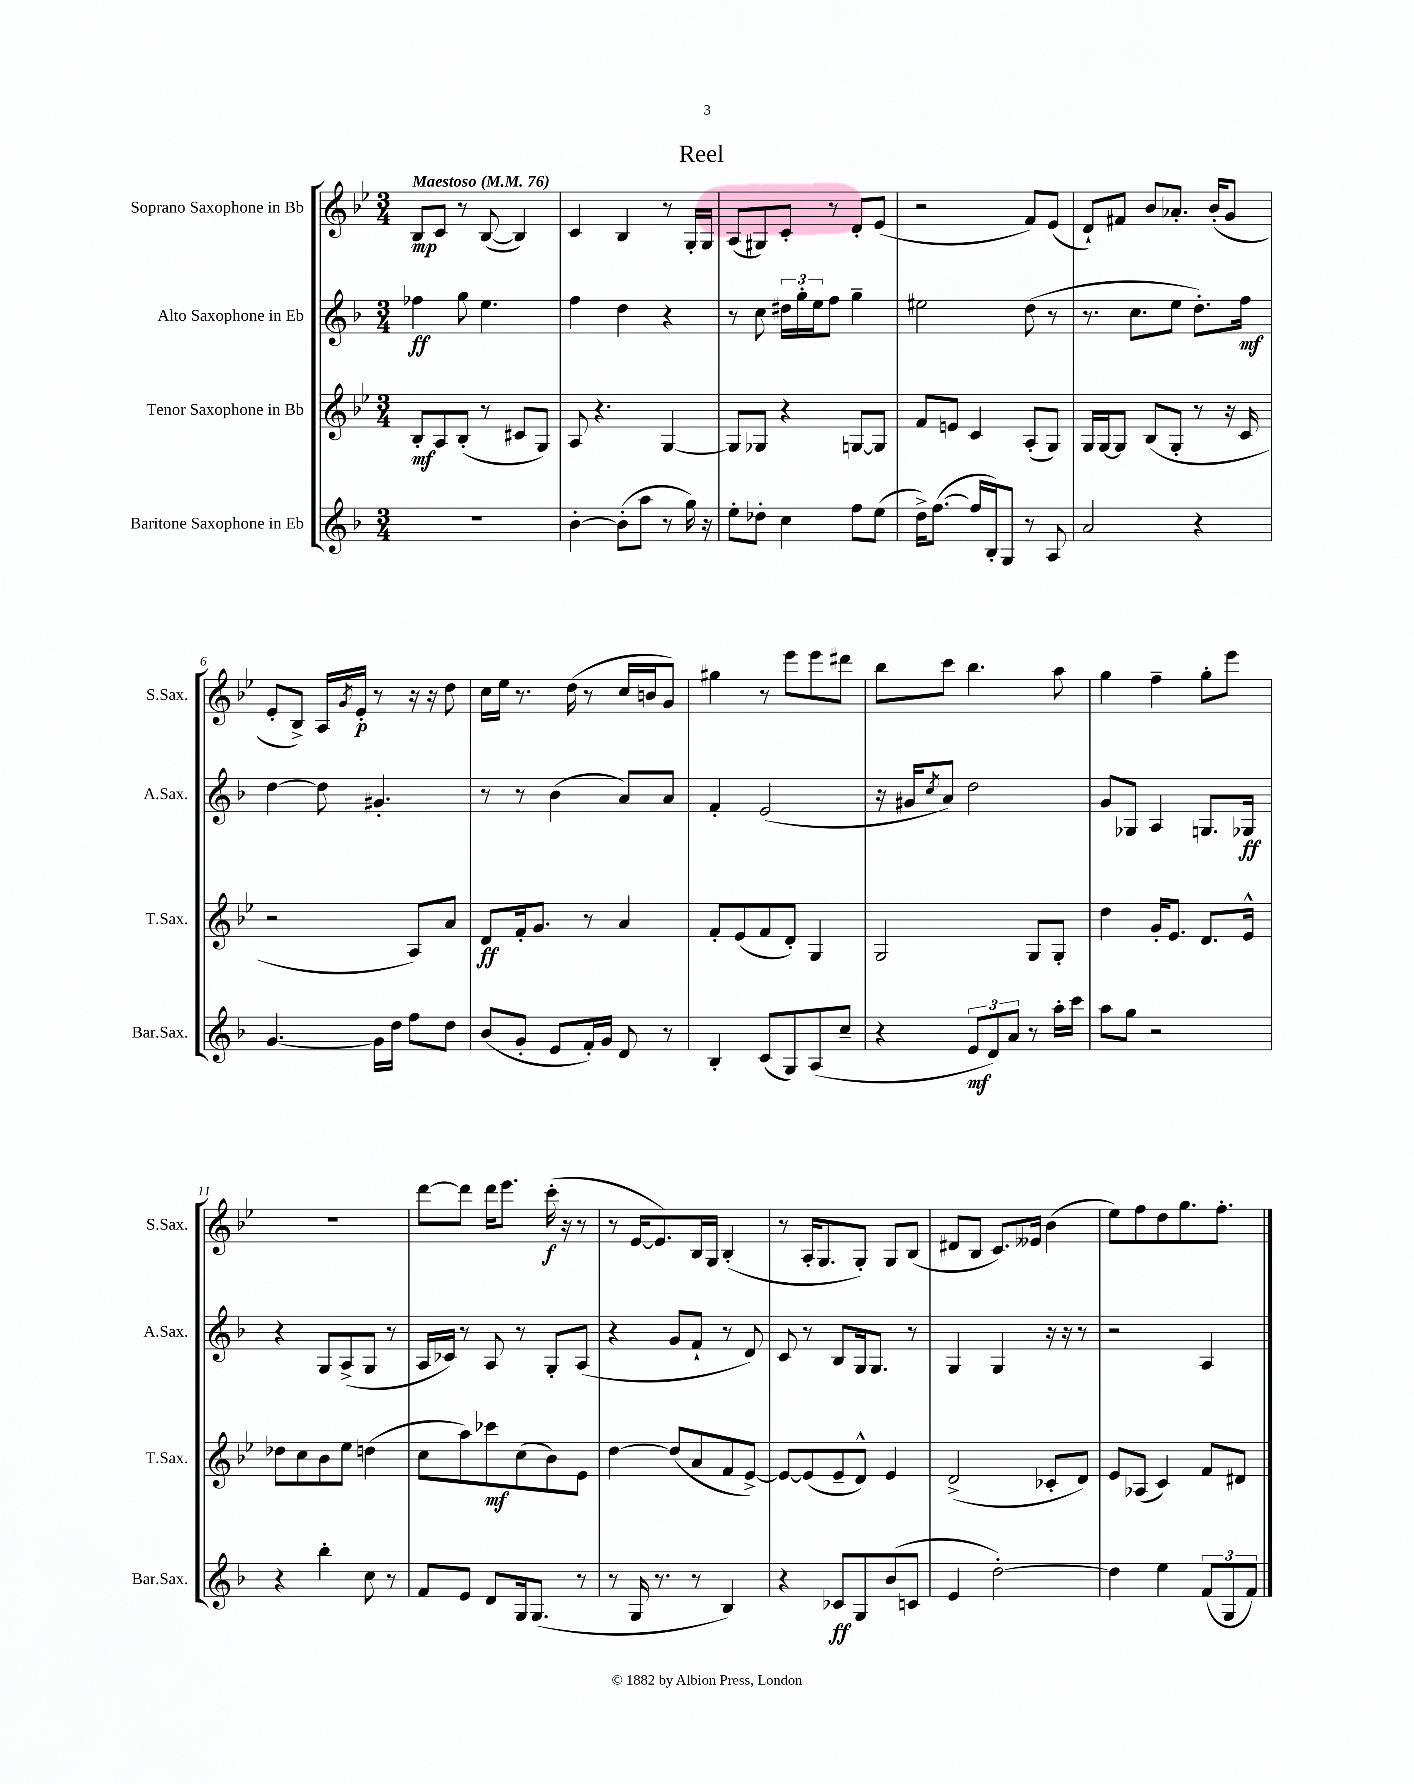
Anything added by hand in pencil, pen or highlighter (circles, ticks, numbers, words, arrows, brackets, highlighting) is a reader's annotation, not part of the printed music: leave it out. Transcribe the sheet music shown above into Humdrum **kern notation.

**kern	**dynam	**kern	**dynam	**kern	**dynam	**kern	**dynam
*part4	*part4	*part3	*part3	*part2	*part2	*part1	*part1
*staff4	*staff4	*staff3	*staff3	*staff2	*staff2	*staff1	*staff1
*I"Baritone Saxophone in Eb	*	*I"Tenor Saxophone in Bb	*	*I"Alto Saxophone in Eb	*	*I"Soprano Saxophone in Bb	*
*I'Bar.Sax.	*	*I'T.Sax.	*	*I'A.Sax.	*	*I'S.Sax.	*
*clefG2	*	*clefG2	*	*clefG2	*	*clefG2	*
*k[b-]	*	*k[b-e-]	*	*k[b-]	*	*k[b-e-]	*
*M3/4	*	*M3/4	*	*M3/4	*	*M3/4	*
*MM76	*	*MM76	*	*MM76	*	*MM76	*
=1	=1	=1	=1	=1	=1	=1	=1
!	!	!	!	!	!	!LO:TX:a:B:t=Maestoso	!
2.r	.	8B-'/L	mf	4ff-X\	ff	8B-/L	mp
.	.	8A/	.	.	.	8c/J	.
.	.	(8B-'/J	.	8gg\	.	8r	.
.	.	8r	.	4.ee\	.	([8B-/	.
.	.	8c#X/L	.	.	.	4B-/])	.
.	.	8G/J)	.	.	.	.	.
=2	=2	=2	=2	=2	=2	=2	=2
[4b-'\	.	8A/	.	4ff\	.	4c/	.
.	.	4.r	.	.	.	.	.
(8b-'\L]	.	.	.	4dd\	.	4B-/	.
8aa\J	.	.	.	.	.	.	.
8r	.	[4G/	.	4r	.	8r	.
16gg\)	.	.	.	.	.	16G'/LL	.
16r	.	.	.	.	.	16G/JJ	.
=3	=3	=3	=3	=3	=3	=3	=3
8ee'\L	.	8G/L]	.	8r	.	(8A/L	.
8dd-X'\J	.	8G-X/J	.	8cc\	.	8G#X/)	.
4cc\	.	4r	.	24dd#X\LL	.	8c'/J	.
.	.	.	.	24gg'\	.	.	.
.	.	.	.	24ee\J	.	.	.
.	.	.	.	8ff\J	.	8r	.
8ff\L	.	[8Gn/L	.	4gg~\	.	8d'/L	.
(8ee\J	.	8G/J]	.	.	.	(8e-/J	.
=4	=4	=4	=4	=4	=4	=4	=4
16dd^\KL)	.	8f/L	.	2ee#X\	.	2r	.
([8.ff\J	.	.	.	.	.	.	.
.	.	8en/J	.	.	.	.	.
16ff/LL]	.	4c/	.	.	.	.	.
16B-'/J)	.	.	.	.	.	.	.
8G/J	.	.	.	.	.	.	.
8r	.	(8A'/L	.	(8dd\	.	8f/L)	.
8A/	.	8G/J)	.	8r	.	(8e-/J	.
=5	=5	=5	=5	=5	=5	=5	=5
2a/	.	16G/LL	.	8.r	.	8d`/L)	.
.	.	[16G/J	.	.	.	.	.
.	.	8G/J]	.	.	.	8f#X/J	.
.	.	.	.	8.cc\L	.	.	.
.	.	(8B-/L	.	.	.	8b-/L	.
.	.	8G'/J	.	8ee\J	.	8.a-X'/J	.
4r	.	8r	.	8.dd'\L)	.	.	.
.	.	.	.	.	.	(16b-'/KL	.
.	.	16r	.	.	.	8g/J	.
.	.	16c/	.	16ff\Jk	mf	.	.
!!LO:LB:g=z
=6	=6	=6	=6	=6	=6	=6	=6
[4.g/	.	2r	.	[4dd\	.	8e-'/L	.
.	.	.	.	.	.	8B-^/J)	.
.	.	.	.	8dd\]	.	16A/LL	.
.	.	.	.	.	.	8qg/	.
.	.	.	.	.	.	16e-'/JJ	p
16g\LL]	.	.	.	4.g#X'/	.	8r	.
16dd\JJ	.	.	.	.	.	.	.
8ff\L	.	8A/L)	.	.	.	16r	.
.	.	.	.	.	.	16r	.
8dd\J	.	8a/J	.	.	.	8dd\	.
=7	=7	=7	=7	=7	=7	=7	=7
(8b-/L	.	8d/L	ff	8r	.	16cc\LL	.
.	.	.	.	.	.	16ee-\JJ	.
8g'/J	.	16f'/k	.	8r	.	8.r	.
.	.	8.g/J	.	.	.	.	.
8e/L	.	.	.	(4b-\	.	.	.
.	.	.	.	.	.	(16dd\	.
16f'/L)	.	8r	.	.	.	8r	.
16g/JJ	.	.	.	.	.	.	.
8d/	.	4a/	.	8a/L)	.	16cc/LL	.
.	.	.	.	.	.	16bn/J	.
8r	.	.	.	8a/J	.	8g/J)	.
=8	=8	=8	=8	=8	=8	=8	=8
4B-'/	.	8f'/L	.	4f'/	.	4gg#X\	.
.	.	(8e-/	.	.	.	.	.
(8c/L	.	8f/	.	(2e/	.	8r	.
8G/)	.	8d'/J)	.	.	.	8eee-\L	.
(8A/	.	4G/	.	.	.	8eee-\	.
8cc~/J	.	.	.	.	.	8ddd#X\J	.
=9	=9	=9	=9	=9	=9	=9	=9
4r	.	2G/	.	16r	.	8bb-\L	.
.	.	.	.	16g#X/KL	.	.	.
.	.	.	.	8qcc/	.	.	.
.	.	.	.	8a/J)	.	8ccc\J	.
12e/L	mf	.	.	2dd\	.	4.bb-\	.
12d/)	.	.	.	.	.	.	.
12a/J	.	.	.	.	.	.	.
8r	.	8G/L	.	.	.	.	.
16aa'\LL	.	8G'/J	.	.	.	8aa\	.
16ccc\JJ	.	.	.	.	.	.	.
=10	=10	=10	=10	=10	=10	=10	=10
8aa\L	.	4dd\	.	8g/L	.	4gg\	.
8gg\J	.	.	.	8G-X/J	.	.	.
2r	.	16g'/KL	.	4A/	.	4ff~\	.
.	.	8.e-/J	.	.	.	.	.
.	.	8.d/L	.	8.Gn/L	.	8gg'\L	.
.	.	.	.	.	.	8eee-\J	.
.	.	16e-^^/Jk	.	16G-X/Jk	ff	.	.
!!LO:LB:g=z
=11	=11	=11	=11	=11	=11	=11	=11
4r	.	8dd-X\L	.	4r	.	2.r	.
.	.	8cc\	.	.	.	.	.
4bb-'\	.	8b-\	.	8G/L	.	.	.
.	.	8ee-\J	.	(8A^/	.	.	.
8cc\	.	(4ddn\	.	8G/J	.	.	.
8r	.	.	.	8r	.	.	.
=12	=12	=12	=12	=12	=12	=12	=12
8f/L	.	8cc\L	.	16A/LL	.	[8ddd\L	.
.	.	.	.	16c-X/JJ)	.	.	.
8e/J	.	8aa\)	.	8r	.	8ddd\J]	.
8d/L	.	8ccc-X\	mf	8A/	.	16ddd\KL	.
.	.	.	.	.	.	8.eee-\J	.
16G/k	.	(8cc\	.	8r	.	.	.
(8.G/J	.	.	.	.	.	.	.
.	.	8b-\)	.	8G'/L	.	(16ccc'\	f
.	.	.	.	.	.	16r	.
8r	.	8e-\J	.	(8A/J	.	8r	.
=13	=13	=13	=13	=13	=13	=13	=13
8r	.	[4dd\	.	4r	.	8r	.
16G/	.	.	.	.	.	[16e-/KL	.
8.r	.	.	.	.	.	8.e-/])	.
.	.	(8dd/L]	.	8g/L	.	.	.
8r	.	8a/	.	8f`/J	.	16B-/L	.
.	.	.	.	.	.	16G/JJ	.
4B-/)	.	8f/	.	8r	.	(4B-'/	.
.	.	[8e-^/J)	.	8d/)	.	.	.
=14	=14	=14	=14	=14	=14	=14	=14
4r	.	8e-/L_	.	8c/	.	8r	.
.	.	(8e-/]	.	8r	.	16A'/KL	.
.	.	.	.	.	.	8.G/	.
8c-X/L	ff	8e-~/	.	8B-/L	.	.	.
8G/	.	8d^^/J)	.	16G/k	.	8G'/J)	.
.	.	.	.	8.G/J	.	.	.
(8b-/	.	4e-/	.	.	.	8G/L	.
8cn/J	.	.	.	8r	.	(8B-/J	.
=15	=15	=15	=15	=15	=15	=15	=15
4e/	.	(2d^/	.	4G/	.	8d#X/L	.
.	.	.	.	.	.	8B-/J	.
[2dd'\)	.	.	.	4G/	.	8.c/L)	.
.	.	.	.	.	.	16e--X/Jk	.
.	.	8c-X'/L	.	16r	.	(4b-\	.
.	.	.	.	16r	.	.	.
.	.	8d/J)	.	8r	.	.	.
=16	=16	=16	=16	=16	=16	=16	=16
4dd\]	.	8e-/L	.	2r	.	8ee-\L)	.
.	.	(8A-X/J	.	.	.	8ff\	.
4ee\	.	4c/)	.	.	.	8dd\	.
.	.	.	.	.	.	8.gg\	.
(12f/L	.	8f/L	.	4A/	.	.	.
.	.	.	.	.	.	8.ff'\J	.
12G/	.	.	.	.	.	.	.
.	.	8d#X/J	.	.	.	.	.
12f/J)	.	.	.	.	.	.	.
==	==	==	==	==	==	==	==
*-	*-	*-	*-	*-	*-	*-	*-
